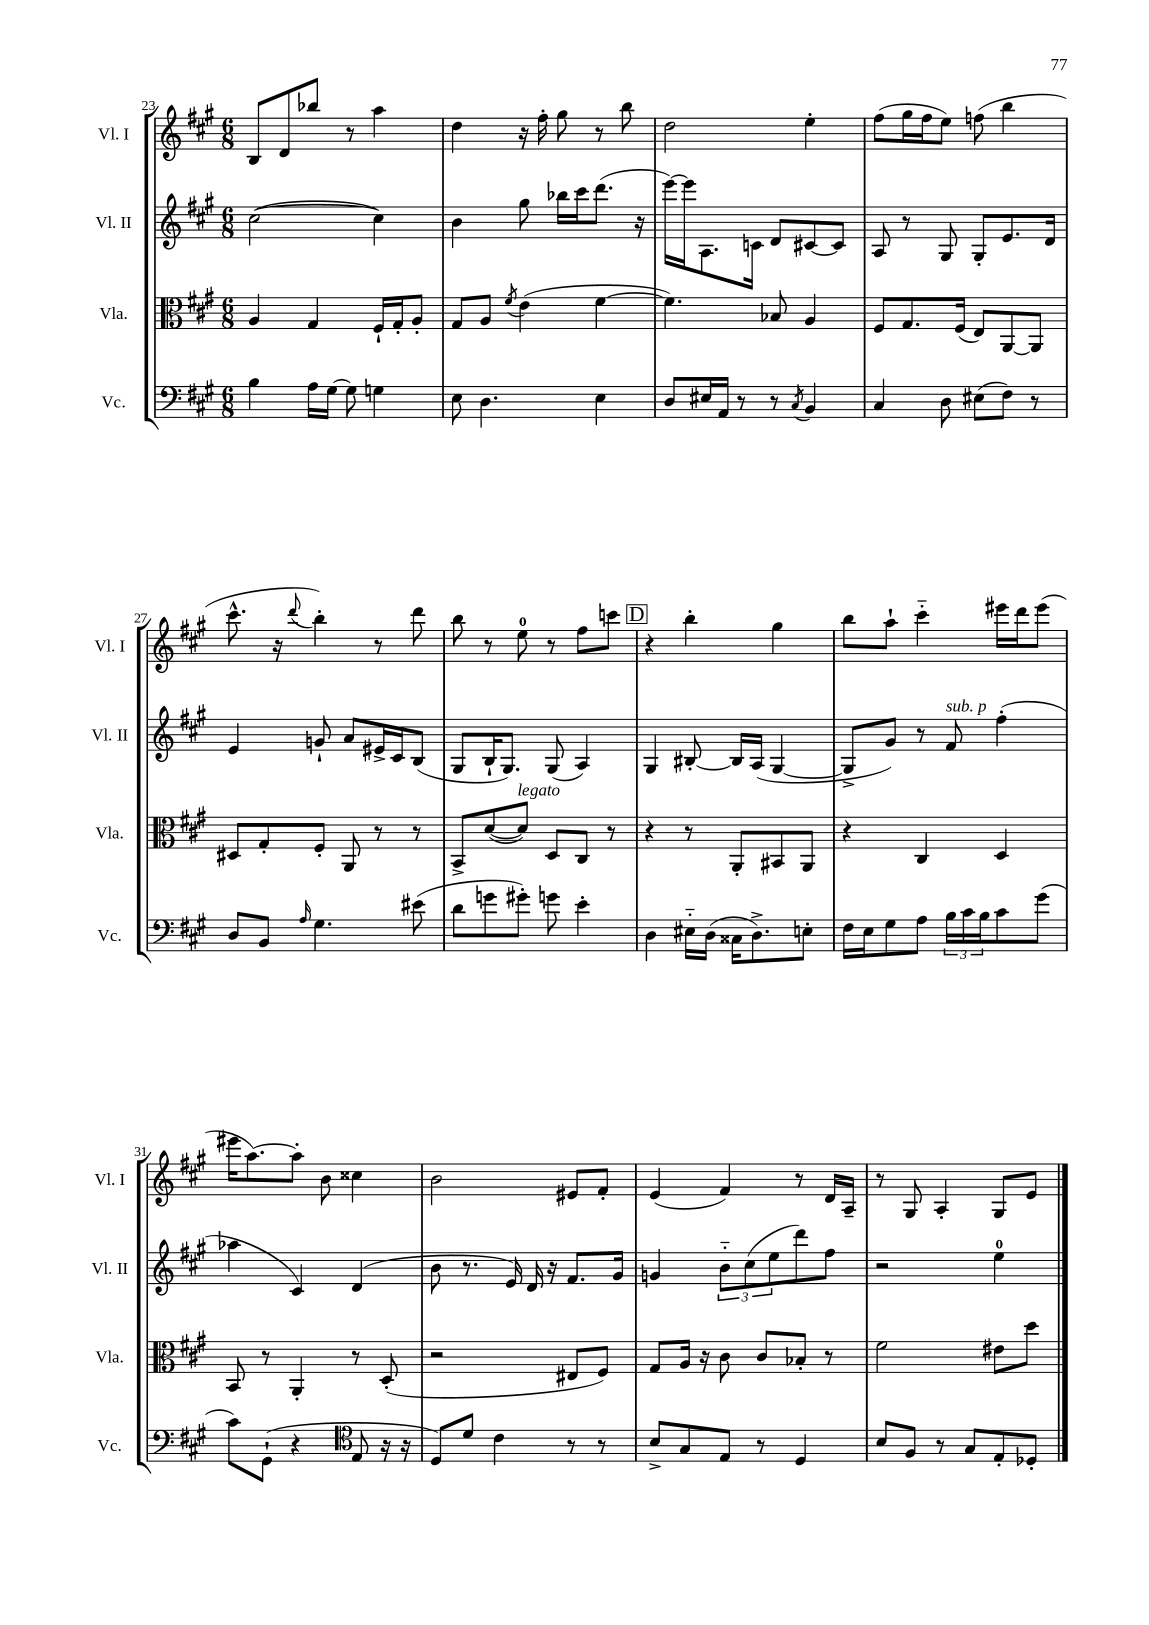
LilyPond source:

<<
\new StaffGroup <<
\new Staff = "s0" \with { instrumentName = "Vl. I" shortInstrumentName = "Vl. I" } {
    \clef treble \key a \major \numericTimeSignature \time 6/8
    b8 d'8 bes''8 r8 a''4 |
    d''4 r16 fis''16-. gis''8 r8 b''8 |
    d''2 e''4-. |
    fis''8( gis''16 fis''16 e''8) f''8( b''4 |
    cis'''8.-^ r16 \appoggiatura { d'''8 } b''4-.) r8 d'''8 |
    b''8 r8 e''8-0 r8 fis''8 c'''8 |
    \mark \markup { \box "D" } r4 b''4-. gis''4 |
    b''8 a''8-! cis'''4-_ eis'''16 d'''16 eis'''8( |
    eis'''16 a''8.~) a''8-. b'8 cisis''4 |
    b'2 eis'8 fis'8-. |
    e'4( fis'4) r8 d'16 a16-- |
    r8 gis8 a4-. gis8 e'8 \bar "|." |
}
\new Staff = "s1" \with { instrumentName = "Vl. II" shortInstrumentName = "Vl. II" } {
    \clef treble \key a \major \numericTimeSignature \time 6/8
    cis''2~( cis''4) |
    b'4 gis''8 bes''16 cis'''16 d'''8.( r16 |
    e'''16~) e'''16 a8. c'16 d'8 cis'8~ cis'8 |
    a8 r8 gis8 gis8-. e'8. d'16 |
    e'4 g'8-! a'8 eis'16-> cis'16 b8( |
    gis8 b16-! gis8.) gis8( a4) |
    \mark \markup { \box "D" } gis4 bis8~-. bis16 a16( gis4~ |
    gis8-> gis'8) r8 fis'8^\markup { \italic "sub. p" } fis''4-.( |
    aes''4 cis'4) d'4( |
    b'8 r8. e'16) d'16 r16 fis'8. gis'16 |
    g'4 \tuplet 3/2 { b'8-_ cis''8( e''8 } d'''8) fis''8 |
    r2 e''4-0 \bar "|." |
}
\new Staff = "s2" \with { instrumentName = "Vla." shortInstrumentName = "Vla." } {
    \clef alto \key a \major \numericTimeSignature \time 6/8
    a4 gis4 fis16-! gis16-. a8-. |
    gis8 a8 \acciaccatura { fis'8 } e'4( fis'4~ |
    fis'4.) bes8 a4 |
    fis8 gis8. fis16( e8) a,8~ a,8 |
    dis8 gis8-. fis8-. a,8 r8 r8 |
    b,8-> d'8~( d'8^\markup { \italic "legato" }) d8 cis8 r8 |
    \mark \markup { \box "D" } r4 r8 a,8-. bis,8 a,8 |
    r4 cis4 d4 |
    b,8 r8 a,4-. r8 d8-.( |
    r2 eis8 fis8) |
    gis8 a16 r16 cis'8 cis'8 bes8-. r8 |
    fis'2 eis'8 d''8 \bar "|." |
}
\new Staff = "s3" \with { instrumentName = "Vc." shortInstrumentName = "Vc." } {
    \clef bass \key a \major \numericTimeSignature \time 6/8
    b4 a16 gis16~ gis8 g4 |
    e8 d4. e4 |
    d8 eis16 a,16 r8 r8 \acciaccatura { cis8 } b,4 |
    cis4 d8 eis8( fis8) r8 |
    d8 b,8 \grace { a16 } gis4. eis'8( |
    d'8 g'8 gis'8-.) g'8 e'4-. |
    \mark \markup { \box "D" } d4 eis16-_ d16( cisis16 d8.->) e8-. |
    fis16 e16 gis8 a8 \tuplet 3/2 { b16 cis'16 b16 } cis'8 gis'8( |
    cis'8) gis,8-!( r4 \clef tenor e8 r16 r16 |
    d8) d'8 cis'4 r8 r8 |
    b8-> gis8 e8 r8 d4 |
    b8 fis8 r8 gis8 e8-. des8-. \bar "|." |
}
>>
>>
\layout { \context { \Score currentBarNumber = #23 } }
